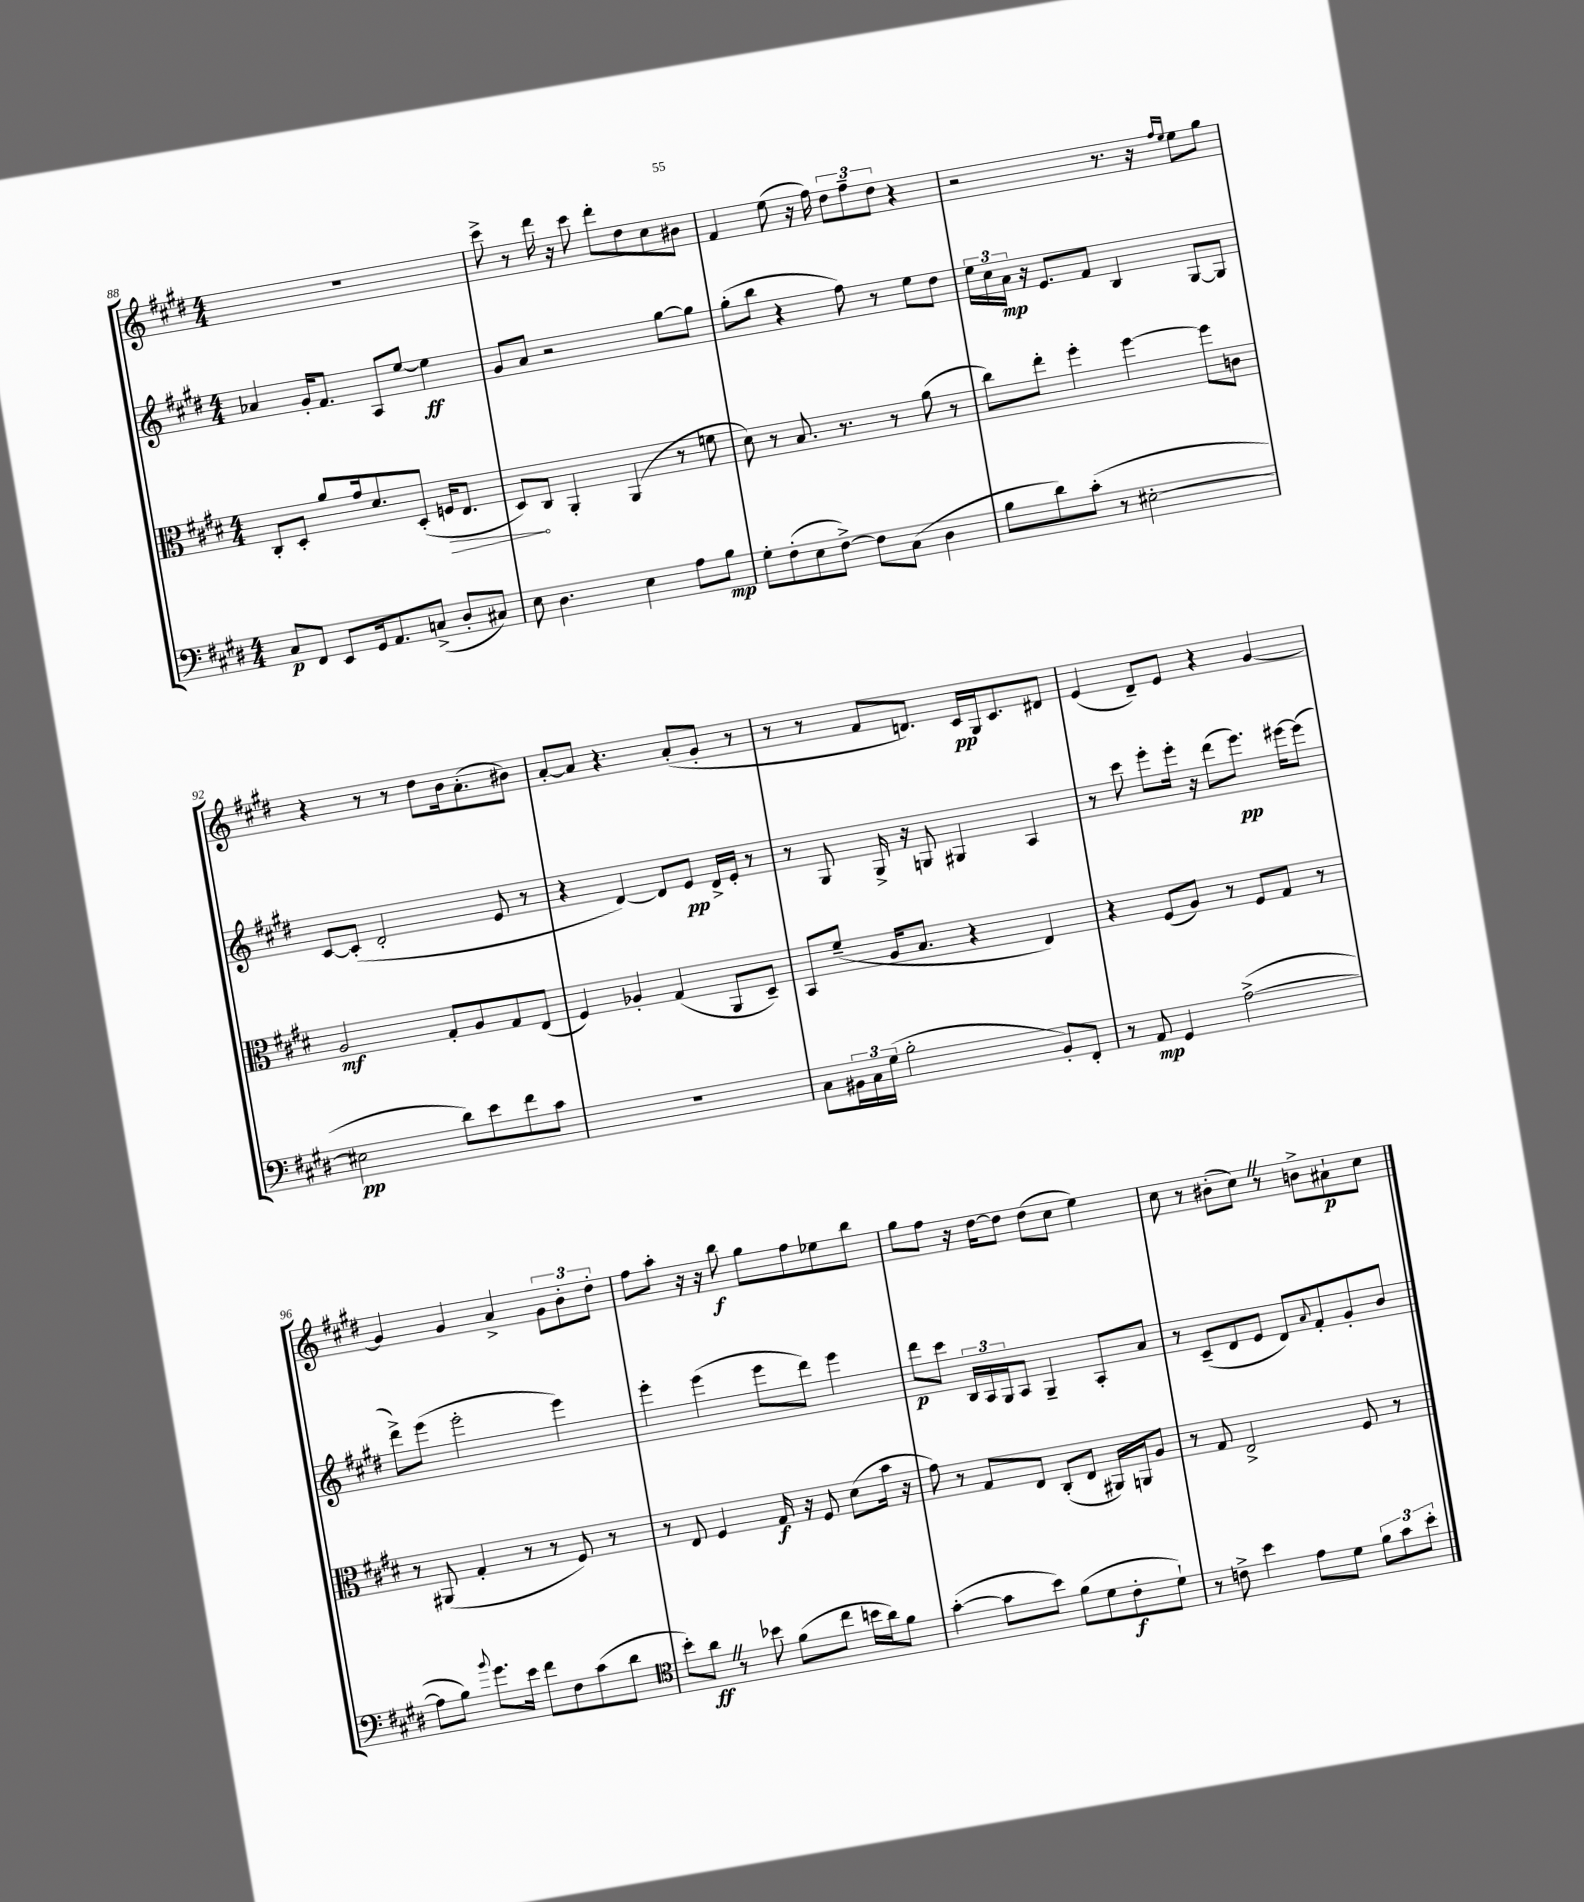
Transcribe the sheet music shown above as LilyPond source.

<<
\new StaffGroup <<
\new Staff = "s0" {
    \clef treble \key e \major \numericTimeSignature \time 4/4
    R1 |
    cis'''8-> r8 dis'''16 r16 cis'''8 dis'''8-. dis''8 cis''8 bis'8 |
    fis'4 e''8( r16 fis''16) \tuplet 3/2 { dis''8 fis''8-- dis''8 } r4 |
    r2 r8. r16 \grace { fis''16 e''16 } e''8 gis''8 |
    r4 r8 r8 dis''8 b'16 a'8.-.( bis'8) |
    a'8~-. a'8 r4. a'8-.( gis'8-. r8 |
    r8 r8 fis'8 d'8.) cis'16\pp gis16 cis'8. dis'8 |
    e'4( dis'8--) e'8 r4 gis'4~ |
    gis'4 gis'4 a'4-> \tuplet 3/2 { gis'8 b'8-. dis''8-. } |
    fis''8 a''8-. r16 r16 b''8\f gis''8 fis''8 ees''8 b''8 |
    gis''8 fis''8 r16 dis''16~ dis''8 dis''8( cis''8 e''4) |
    cis''8 r8 bis'8-.( cis''8) \once \override BreathingSign.text = \markup { \musicglyph "scripts.caesura.straight" } \breathe r8 b'8-> ais'8-!\p cis''8 \bar "|." |
}
\new Staff = "s1" {
    \clef treble \key e \major \numericTimeSignature \time 4/4
    aes'4 gis'16-. fis'8. a8 e''8~ e''4\ff |
    gis'8 a'8 r2 gis''8~ gis''8 |
    gis''8-.( b''8 r4 fis''8) r8 e''8 dis''8 |
    \tuplet 3/2 { e''16 cis''16 a'16\mp } r16 e'8. fis'8 b4 gis8~ gis8 |
    cis'8~ cis'8-.( dis'2-. e'8 r8 |
    r4 dis'4~) dis'8 e'8\pp dis'16-> e'16-. r8 |
    r8 gis8 gis16-> r16 g8 gis4 a4 |
    r8 cis'''8 e'''8-. e'''16-. r16 dis'''8( e'''8.\pp) eis'''16~ eis'''8( |
    dis'''8->) e'''8( e'''2-. e'''4) |
    e'''4-. e'''4( e'''8 dis'''8) e'''4 |
    dis'''8\p cis'''8 \tuplet 3/2 { b16 a16 gis16 } a8 gis4-- a8-. a'8 |
    r8 cis'8--( dis'8 e'8 dis'8) \appoggiatura { a'8 } fis'8-. gis'8-. b'8 \bar "|." |
}
\new Staff = "s2" {
    \clef alto \key e \major \numericTimeSignature \time 4/4
    cis8-. dis8-. a'8 gis'16 dis'8. dis8-.( \once \override Hairpin.circled-tip = ##t f16\> e8. |
    dis8\!) cis8 a,4-. a,4( r8 f'8 |
    dis'8) r8 b8. r8. r8 a'8( r8 |
    cis''8) e''8-. fis''4-. fis''4~ fis''8 c'8 |
    a2\mf gis8-. a8 gis8 e8( |
    fis4) aes4-. gis4( a,8 dis8--) |
    b,8 fis'8--( a16 b8. r4 e4) |
    r4 fis8( a8) r8 fis8 gis8 r8 |
    r8 ais,8( gis4-. r8 r8 fis8) r8 |
    r8 e8 fis4 gis16\f r16 fis8 dis'8( b'16 r16 |
    gis'8) r8 gis8 e8 cis8-.( e8 ais,16) a,16 a8 |
    r8 gis8 e2-> fis8 r8 \bar "|." |
}
\new Staff = "s3" {
    \clef bass \key e \major \numericTimeSignature \time 4/4
    cis8\p fis,8 e,8 gis,16 a,8. c8->( dis8-. cis8) |
    e8 dis4. e4 a8 b8\mp |
    gis8-. fis8-.( e8 fis8~->) fis8 cis8( dis4 |
    b8 dis'8) cis'8-.( r8 eis2~-. |
    eis2\pp dis'8) e'8 fis'8 cis'8 |
    R1 |
    cis8 \tuplet 3/2 { bis,16 cis16 gis16( } b2-. bis,8-.) fis,8-. |
    r8 a,8\mp gis,4 a2~->( |
    a8 b8) \appoggiatura { b'8 } gis'8. e'16 fis'8 fis8 cis'8( dis'8 |
    \clef tenor b'8-.) a'8\ff \once \override BreathingSign.text = \markup { \musicglyph "scripts.caesura.straight" } \breathe r8 bes'8 fis'8( cis''8 b'16 a'16) fis'8 |
    gis'4~-.( gis'8 b'8) fis'8( dis'8 cis'8-.\f dis'8-!) |
    r8 c'8-> b'4 e'8 dis'8 \tuplet 3/2 { fis'8 gis'8 b'8-. } \bar "|." |
}
>>
>>
\layout { \context { \Score currentBarNumber = #88 } }
